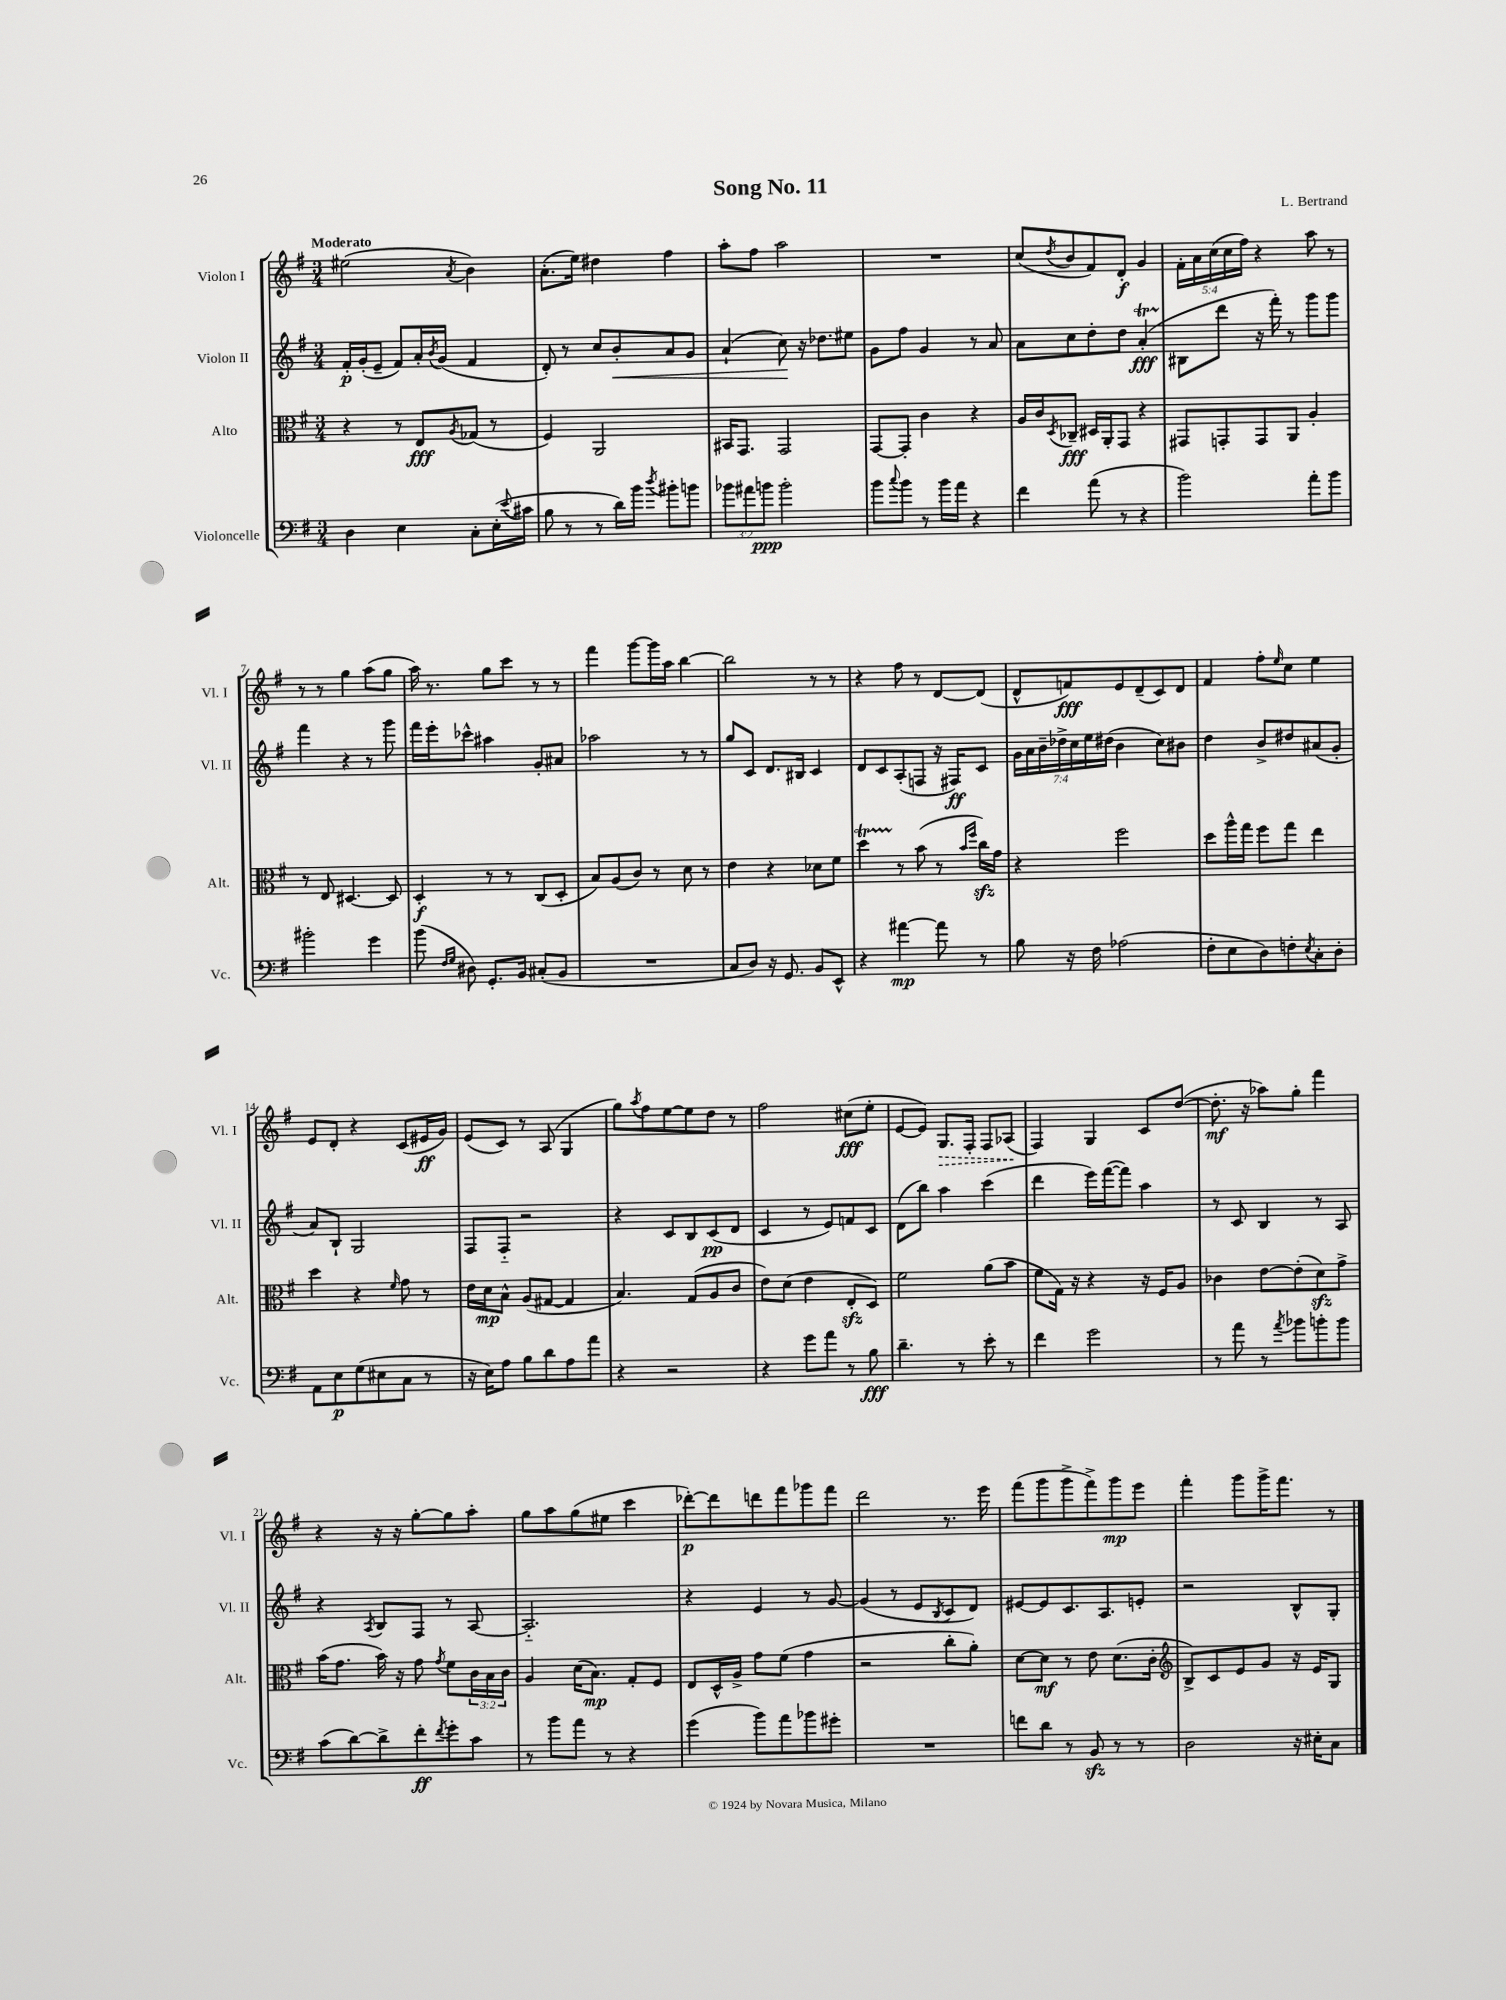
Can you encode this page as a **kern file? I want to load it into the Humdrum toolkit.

**kern	**dynam	**kern	**dynam	**kern	**dynam	**kern	**dynam
*part4	*part4	*part3	*part3	*part2	*part2	*part1	*part1
*staff4	*staff4	*staff3	*staff3	*staff2	*staff2	*staff1	*staff1
*I"Violoncelle	*	*I"Alto	*	*I"Violon II	*	*I"Violon I	*
*I'Vc.	*	*I'Alt.	*	*I'Vl. II	*	*I'Vl. I	*
*clefF4	*	*clefC3	*	*clefG2	*	*clefG2	*
*k[f#]	*	*k[f#]	*	*k[f#]	*	*k[f#]	*
*M3/4	*	*M3/4	*	*M3/4	*	*M3/4	*
=1	=1	=1	=1	=1	=1	=1	=1
!	!	!	!	!	!	!LO:TX:a:B:t=Moderato	!
4D\	.	4r	.	16f#'/LL	p	(2ee#X\	.
.	.	.	.	(16g'/J	.	.	.
.	.	.	.	8e~/J	.	.	.
4E\	.	8r	.	8f#/L)	.	.	.
.	.	8E/L	fff	16a'/L	.	.	.
.	.	.	.	8qb/	.	.	.
.	.	.	.	(16g/JJ	.	.	.
.	.	8qA/	.	.	.	8qa/	.
8C'\L	.	(8G-X/J	.	4f#/	.	4b\)	.
(16E'\L	.	8r	.	.	.	.	.
8qqe/	.	.	.	.	.	.	.
16c#X\JJ	.	.	.	.	.	.	.
=2	=2	=2	=2	=2	=2	=2	=2
8B\	.	4F#/)	.	8d'/)	.	(8.a'\L	.
8r	.	.	.	8r	.	.	.
.	.	.	.	.	.	16ee\Jk)	.
8r	.	2AA/	.	8cc/L	.	4dd#X\	.
!	!	!	!	!	!LO:HP:b	!	!
16d\LL)	.	.	.	8b'/	<	.	.
16b\JJ	.	.	.	.	.	.	.
8qdd/	.	.	.	.	.	.	.
8b#X'\L	.	.	.	8a/	.	4ff#\	.
8bn\J	.	.	.	8g/J	.	.	.
=3	=3	=3	=3	=3	=3	=3	=3
12b-X\L	.	16BB#X/KL	.	(4a`/	.	8aa'\L	.
.	.	8.GG/J	.	.	.	.	.
12a#X\	.	.	.	.	.	.	.
.	.	.	.	.	.	8ff#\J	.
12bn\J	ppp	.	.	.	.	.	.
2b'\	.	2GG/	.	8cc\)	.	2aa\	.
.	.	.	.	16r	[	.	.
.	.	.	.	8.dd-X\L	.	.	.
.	.	.	.	8ee#X\J	.	.	.
=4	=4	=4	=4	=4	=4	=4	=4
8b\L	.	[8GG/L	.	8g\L	.	2.r	.
8qqcc/	.	.	.	.	.	.	.
8b\J	.	8GG'/J]	.	8ff#\J	.	.	.
8r	.	4c\	.	4g/	.	.	.
16b\LL	.	.	.	.	.	.	.
16a\JJ	.	.	.	.	.	.	.
4r	.	4r	.	8r	.	.	.
.	.	.	.	8a/	.	.	.
=5	=5	=5	=5	=5	=5	=5	=5
4f#\	.	16A/LL	.	8a\L	.	(8cc/L	.
.	.	16c/J	.	.	.	.	.
.	.	8qD/	.	.	.	8qdd/	.
.	.	8C-X~/J	fff	8cc\	.	8b/	.
(8a\	.	16D#X/LL	.	8dd'\	.	8f#/)	.
.	.	16AA'/J	.	.	.	.	.
8r	.	8GG/J	.	8dd\J	.	8d'/J	f
4r	.	4r	.	(4aT'/	fff	4g/	.
=6	=6	=6	=6	=6	=6	=6	=6
2b\)	.	8GG#X/L	.	8B#X\L	.	20f#'\LL	.
.	.	.	.	.	.	20a\	.
.	.	.	.	.	.	(20cc\	.
.	.	8GGn'/	.	8ddd\J	.	.	.
.	.	.	.	.	.	20cc\	.
.	.	.	.	.	.	20ff#\JJ)	.
.	.	8GG/	.	16r	.	4r	.
.	.	.	.	16fff#'\)	.	.	.
.	.	8AA/J	.	8r	.	.	.
8a'\L	.	4A'/	.	8ggg\L	.	8aa\	.
8b\J	.	.	.	8ggg\J	.	8r	.
!!LO:LB:g=z
=7	=7	=7	=7	=7	=7	=7	=7
2b#X'\	.	8r	.	4fff#\	.	8r	.
.	.	8E/	.	.	.	8r	.
.	.	[4.D#X/	.	4r	.	4gg\	.
4g\	.	.	.	8r	.	(8aa\L	.
.	.	8D#/]	.	8ggg\	.	8gg\J	.
=8	=8	=8	=8	=8	=8	=8	=8
(8b\	.	4D'/	f	16fff#\LL	.	16aa\)	.
.	.	.	.	16eee'\J	.	8.r	.
16qqF#/LL	.	.	.	.	.	.	.
16qqG/JJ	.	.	.	.	.	.	.
8D#X\)	.	.	.	8ccc-X^^\J	.	.	.
8.GG'/L	.	8r	.	4aa#X\	.	8gg\L	.
.	.	8r	.	.	.	8ccc\J	.
16BB/Jk	.	.	.	.	.	.	.
(8C#X'/L	.	(8C/L	.	8g'/L	.	8r	.
8BB/J	.	8D'/J	.	8a#X/J	.	8r	.
=9	=9	=9	=9	=9	=9	=9	=9
2.r	.	8B/L)	.	2aa-X\	.	4fff#\	.
.	.	(8A/	.	.	.	.	.
.	.	8c/J)	.	.	.	[8ggg\L	.
.	.	8r	.	.	.	16ggg\L]	.
.	.	.	.	.	.	16aa\JJ	.
.	.	8d\	.	8r	.	[4bb\	.
.	.	8r	.	8r	.	.	.
=10	=10	=10	=10	=10	=10	=10	=10
8C/L	.	4e\	.	8gg/L	.	2bb\]	.
8D/J)	.	.	.	8c/J	.	.	.
16r	.	4r	.	8.d/L	.	.	.
8.GG/	.	.	.	.	.	.	.
.	.	.	.	16B#X/Jk	.	.	.
8BB/L	.	8d-X\L	.	4c/	.	8r	.
8EE^^/J	.	8f#\J	.	.	.	8r	.
=11	=11	=11	=11	=11	=11	=11	=11
4r	.	4ddT\	.	8d/L	.	4r	.
.	.	.	.	8c/	.	.	.
[4a#X\	mp	8r	.	(8A'/	.	8ff#\	.
.	.	(8b\	.	8Fn/J	.	8r	.
8a#\]	.	8r	.	16r	.	[8d/L	.
.	.	.	.	16F#X/KL)	ff	.	.
.	.	16qqb/LL	.	.	.	.	.
.	.	16qqff#/JJ	.	.	.	.	.
8r	.	16cczz\LL)	.	8c/J	.	(8d/J]	.
.	.	16g\JJ	.	.	.	.	.
=12	=12	=12	=12	=12	=12	=12	=12
8B\	.	4r	.	28g\LL	.	8d^^/L	.
.	.	.	.	28a\	.	.	.
.	.	.	.	28b~\	.	.	.
.	.	.	.	28dd-X^\	.	.	.
16r	.	.	.	.	.	8fn/)	fff
.	.	.	.	28cc\	.	.	.
.	.	.	.	28ee\	.	.	.
16F#\	.	.	.	.	.	.	.
.	.	.	.	(28dd#X\JJ	.	.	.
(2A-X\	.	2ff#\	.	4b\	.	8e/	.
.	.	.	.	.	.	(8d~/	.
.	.	.	.	8cc\L)	.	8c/)	.
.	.	.	.	8b#X\J	.	8d/J	.
=13	=13	=13	=13	=13	=13	=13	=13
8F#'\L	.	8dd\L	.	4dd\	.	4f#/	.
8E\	.	16aa^^\L	.	.	.	.	.
.	.	16gg\JJ	.	.	.	.	.
8D\)	.	8ff#\L	.	8b^/L	.	8ff#'\L	.
.	.	.	.	.	.	16qqee/	.
8Fn'\	.	8gg\J	.	8dd#X/	.	8cc\J	.
8qE/	.	.	.	.	.	.	.
8C'\	.	4ee\	.	(8a#X/	.	4ee\	.
8D'\J	.	.	.	8g'/J	.	.	.
!!LO:LB:g=z
=14	=14	=14	=14	=14	=14	=14	=14
8AA\L	.	4dd\	.	8a/L)	.	8e/L	.
8E\	p	.	.	8B`/J	.	8d'/J	.
(8G\	.	4r	.	2G/	.	4r	.
8E#X\	.	.	.	.	.	.	.
.	.	16qqf#/	.	.	.	.	.
8C\J	.	8g\	.	.	.	(8c/L	.
8r	.	8r	.	.	.	16e#X/L	ff
.	.	.	.	.	.	16g/JJ)	.
=15	=15	=15	=15	=15	=15	=15	=15
16r	.	16e\LL	.	8F#/L	.	(8e/L	.
16E\KL)	.	16d\J	mp	.	.	.	.
8A\J	.	8B^^\J	.	8F#/J	.	8c/J)	.
8B\L	.	(8A/L	.	2r	.	8r	.
8d\	.	[8G#X/J	.	.	.	(8A/	.
8A\	.	4G#/]	.	.	.	4G/	.
8a\J	.	.	.	.	.	.	.
=16	=16	=16	=16	=16	=16	=16	=16
4r	.	4.B/)	.	4r	.	8gg\L)	.
.	.	.	.	.	.	8qaa/	.
.	.	.	.	.	.	8ff#\	.
2r	.	.	.	8c/L	.	[8ee\	.
.	.	(8G/L	.	8B/	.	8ee\]	.
.	.	8A/	.	(8c/	pp	8dd\J	.
.	.	8c/J	.	8d/J	.	8r	.
=17	=17	=17	=17	=17	=17	=17	=17
4r	.	8e\L)	.	4c/	.	2ff#\	.
.	.	(8d\J	.	.	.	.	.
8g\L	.	4e\	.	8r	.	.	.
8a\J	.	.	.	8e/L)	.	.	.
8r	.	8Ezz'/L	.	8fn/	.	(8cc#X\L	fff
8B\	fff	8D/J)	.	8c/J	.	8ee'\J	.
=18	=18	=18	=18	=18	=18	=18	=18
4.d~\	.	2f#\	.	(8d\L	.	[8e/L	.
.	.	.	.	8bb\J)	.	8e/J])	.
!	!	!	!	!	!	!	!LO:HP:b
.	.	.	.	4aa\	.	8.G/L	>
8r	.	.	.	.	.	.	.
.	.	.	.	.	.	16F#'/Jk	.
8e'\	.	(8a\L	.	(4ccc\	.	8F#/L	.
8r	.	8b\J	.	.	.	(8A-X/J	.
.	.	.	.	.	.	.	]
=19	=19	=19	=19	=19	=19	=19	=19
4f#\	.	8f#\L	.	4ddd\	.	4F#/)	.
.	.	16G\Jk)	.	.	.	.	.
.	.	16r	.	.	.	.	.
2g\	.	4r	.	16eee\LL)	.	4G/	.
.	.	.	.	([16fff#\J	.	.	.
.	.	.	.	8fff#\J])	.	.	.
.	.	16r	.	4aa\	.	8c/L	.
.	.	16F#/KL	.	.	.	.	.
.	.	8A/J	.	.	.	([8dd/J	.
=20	=20	=20	=20	=20	=20	=20	=20
8r	.	4c-X\	.	8r	.	8.dd'\]	mf
8a\	.	.	.	8c/	.	.	.
.	.	.	.	.	.	16r	.
8r	.	[8e\L	.	4B/	.	8aa-X\L)	.
8qa/	.	.	.	.	.	.	.
8b-X\L	.	(8e'\]	.	.	.	8gg'\J	.
8bn'\	.	8dzz\)	.	8r	.	4fff#\	.
8b\J	.	8g^\J	.	8A/	.	.	.
!!LO:LB:g=z
=21	=21	=21	=21	=21	=21	=21	=21
(8c\L	.	(16b\KL	.	4r	.	4r	.
.	.	8.g\J	.	.	.	.	.
[8d\)	.	.	.	.	.	.	.
.	.	.	.	8qA/	.	.	.
8d^\]	.	16b\)	.	8B/L	.	16r	.
.	.	16r	.	.	.	16r	.
8f#'\	ff	8g\	.	8F#/J	.	[8gg'\L	.
8qf#/	.	8qg/	.	.	.	.	.
8g'\	.	8f#\L	.	8r	.	8gg\]	.
8c\J	.	24c\L	.	[8A/	.	8aa'\J	.
.	.	24B\	.	.	.	.	.
.	.	24c\JJ	.	.	.	.	.
=22	=22	=22	=22	=22	=22	=22	=22
8r	.	4A/	.	2.A/]	.	8gg\L	.
8b\L	.	.	.	.	.	8aa\	.
8a\J	.	(16d\KL	.	.	.	(8gg\	.
.	.	8.B\J)	mp	.	.	.	.
8r	.	.	.	.	.	8ee#X\J	.
4r	.	8G'/L	.	.	.	4ccc\	.
.	.	8F#/J	.	.	.	.	.
=23	=23	=23	=23	=23	=23	=23	=23
(4g\	.	8E/L	.	4r	.	[8ddd-X'\L)	p
.	.	16D^^/L	.	.	.	8ddd-\]	.
.	.	16A^/JJ	.	.	.	.	.
8b\L)	.	8g\L	.	4e/	.	8dddn\	.
8a\	.	(8f#\J	.	.	.	8fff#\	.
8b-X\	.	4g\	.	8r	.	8ggg-X\	.
8g#X'\J	.	.	.	[8g/	.	8fff#\J	.
=24	=24	=24	=24	=24	=24	=24	=24
2.r	.	2r	.	(4g/]	.	2ddd\	.
.	.	.	.	8r	.	.	.
.	.	.	.	8e/L	.	.	.
.	.	.	.	8qB/	.	.	.
.	.	8cc'\L	.	8c/	.	8.r	.
.	.	8a'\J)	.	8d/J)	.	.	.
.	.	.	.	.	.	16eee\	.
=25	=25	=25	=25	=25	=25	=25	=25
8fn\L	.	[8d\L	.	[8e#X/L	.	(8fff#\L	.
8d\J	.	8d\J]	mf	8e#/]	.	8ggg\	.
8r	.	8r	.	8.c/	.	8ggg^\	.
8BBzz/	.	8e\	.	.	.	8fff#^\)	.
.	.	.	.	8.A/	.	.	.
8r	.	(8.d\L	.	.	.	8ggg\	mp
8r	.	.	.	8en'/J	.	8eee\J	.
.	.	16c'\Jk	.	.	.	.	.
=26	=26	=26	=26	=26	=26	=26	=26
*	*	*clefG2	*	*	*	*	*
2D\	.	8B^/L)	.	2r	.	4fff#'\	.
.	.	8c/	.	.	.	.	.
.	.	8e/	.	.	.	8ggg\L	.
.	.	8g/J	.	.	.	16ggg^\K	.
.	.	.	.	.	.	8.fff#\J	.
16r	.	16r	.	8B^^/L	.	.	.
16E#X'\KL	.	16e/KL	.	.	.	.	.
8C\J	.	8G/J	.	8G'/J	.	8r	.
==	==	==	==	==	==	==	==
*-	*-	*-	*-	*-	*-	*-	*-
